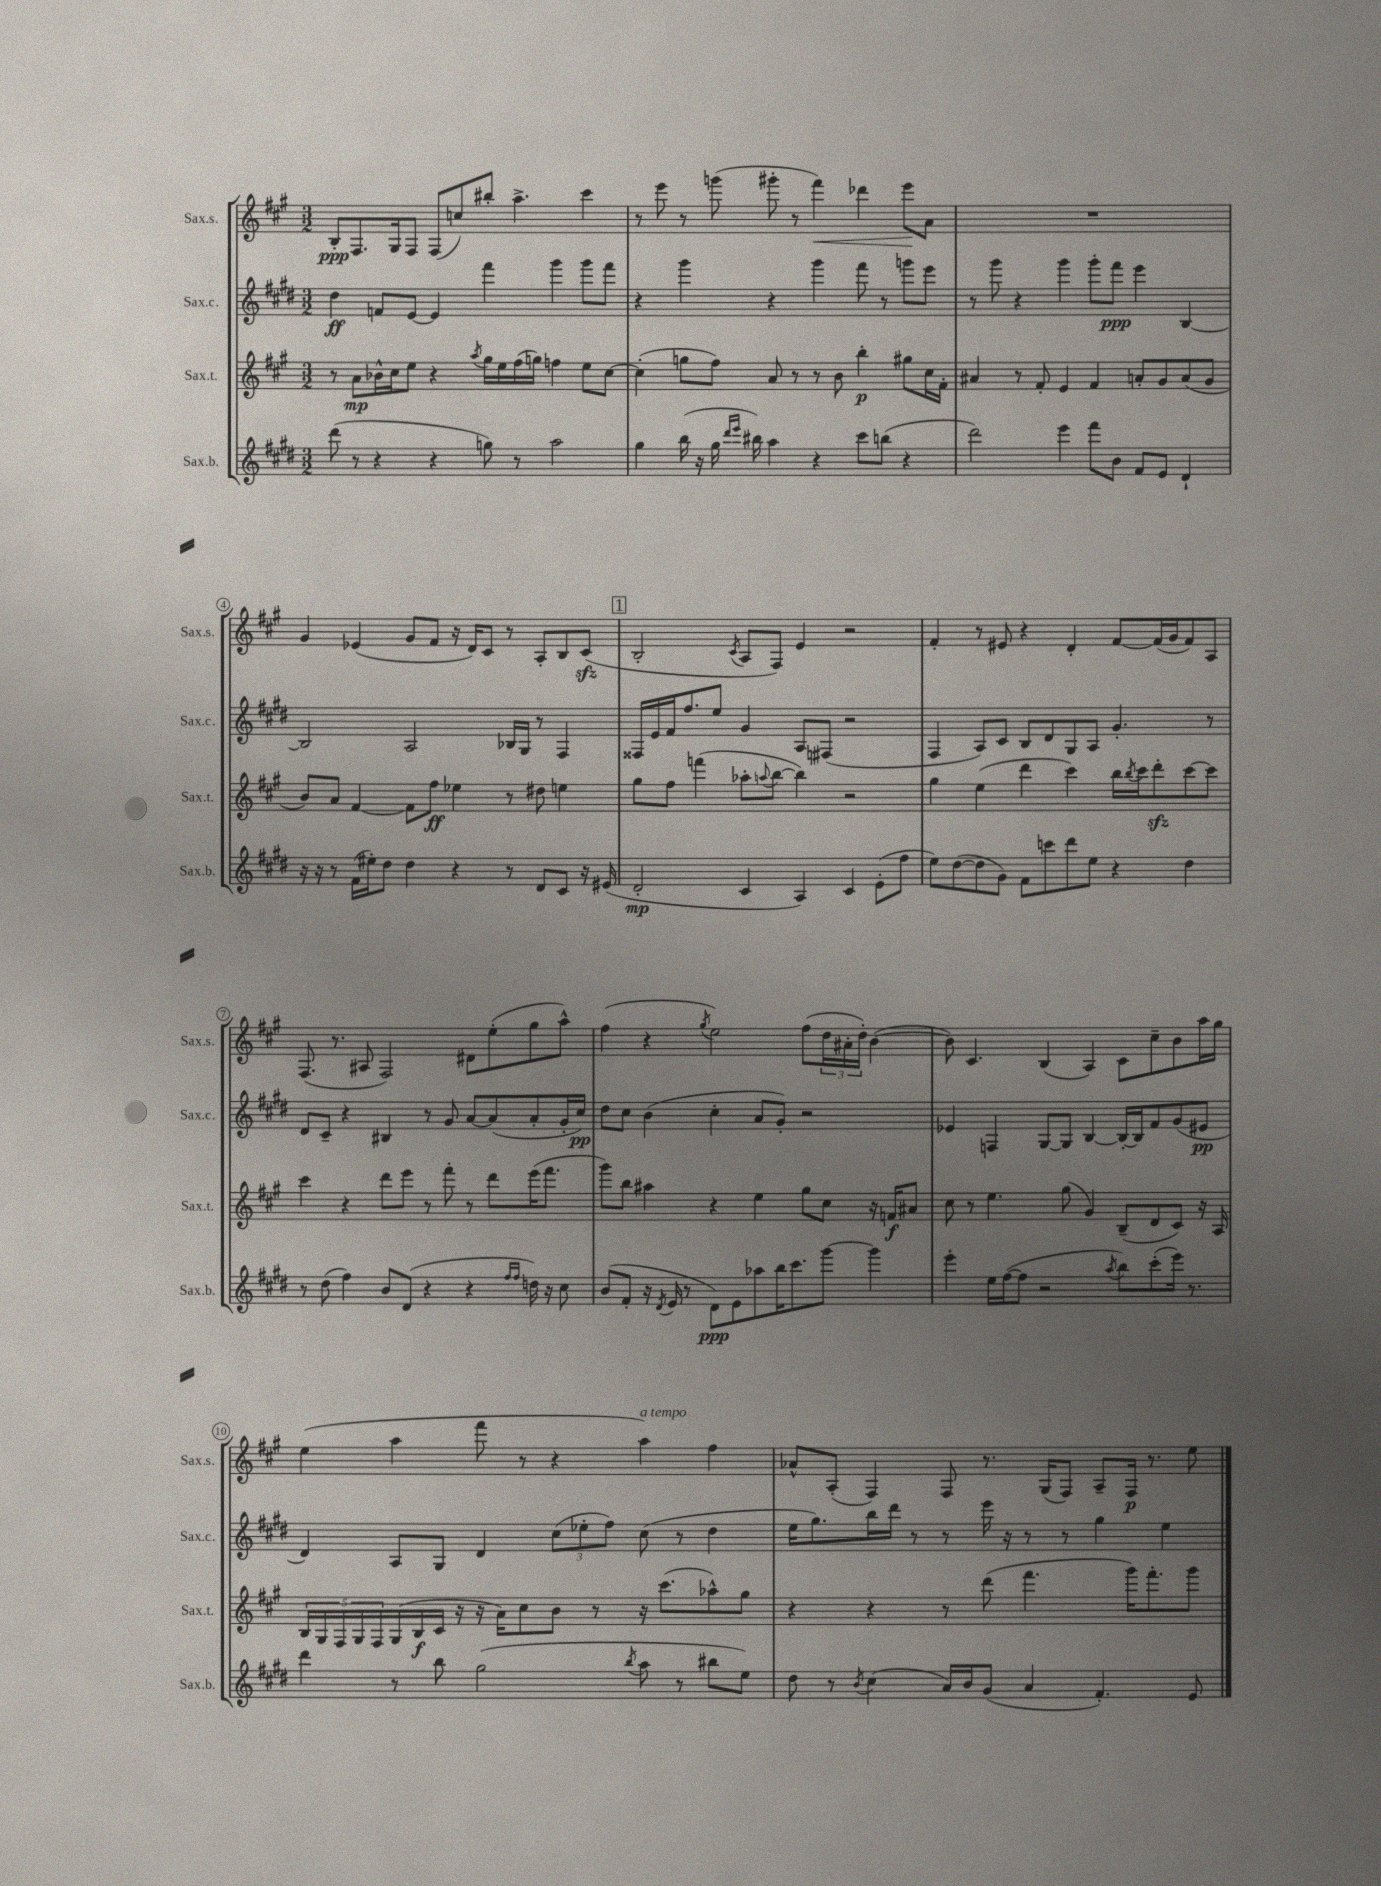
<<
\new StaffGroup <<
\new Staff = "s0" \with { instrumentName = "Sax.s." shortInstrumentName = "Sax.s." } {
    \clef treble \key a \major \numericTimeSignature \time 3/2
    b8-.\ppp fis8. gis16 fis8 fis8( c''8) bis''8-. a''4.-> cis'''4 |
    r8 e'''8 r8 g'''8( gis'''8-. r8 fis'''4\<) des'''4 e'''8\! a'8 |
    R1. |
    gis'4 ees'4( gis'8 fis'8 r16 d'16) cis'8 r8 a8-. b8 cis'8\sfz( |
    \mark \markup { \box "1" } b2-. \acciaccatura { cis'8 } a8 fis8) e'4 r2 |
    fis'4-. r8 eis'8 r4 d'4-. fis'8~ fis'16( gis'16 fis'8) a8 |
    fis8.( r8. ais8 fis2) dis'8 e''8-.( gis''8 a''8-^) |
    fis''4( r4 \acciaccatura { gis''8 } e''2) fis''8( \tuplet 3/2 { d''16 ais'16-. d''16-.) } b'4~( |
    b'8) cis'4. b4( a4) cis'8 cis''8-- b'8 a''16 gis''16 |
    e''4( a''4 fis'''8 r8 r4 a''4^\markup { \italic "a tempo" }) fis''4 |
    aes'8-^ a8-.( fis4) fis8 r8. gis16( fis8) a8-- fis16\p r8. e''8 \bar "|." |
}
\new Staff = "s1" \with { instrumentName = "Sax.c." shortInstrumentName = "Sax.c." } {
    \clef treble \key e \major \numericTimeSignature \time 3/2
    dis''4\ff f'8 e'8~ e'4 fis'''4 gis'''4 gis'''8 fis'''8 |
    r4 gis'''4 r4 gis'''4 fis'''8 r8 g'''8 e'''8 |
    r8 gis'''8 r4 gis'''4 gis'''8-. fis'''8\ppp e'''4 b4~ |
    b2 a2 bes16 gis16 r8 fis4 |
    \mark \markup { \box "1" } fisis16 e'16 fis'16 fis''8. e''8 gis'4 a8 fis8( r2 |
    fis4 a8) cis'8 b8 dis'8 gis8 a8 gis'4.-. r8 |
    dis'8 cis'8-- r4 bis4 r8 gis'8 a'8~ a'8( a'8-. gis'16-. cis''16\pp) |
    dis''8 cis''8 b'4( cis''4-. a'8 gis'8-.) r2 |
    ees'4 f4 gis8~ gis8 b4~ b16~-. b16 fis'8 gis'8( eis'8\pp |
    dis'4) a8 gis8 dis'4 \tuplet 3/2 { cis''8( ees''8-. fis''8) } cis''8( r8 dis''4 |
    e''16 gis''8.) b''16 dis'''16 r8 r8 e'''16 r16 r8 r8 gis''4 e''4 \bar "|." |
}
\new Staff = "s2" \with { instrumentName = "Sax.t." shortInstrumentName = "Sax.t." } {
    \clef treble \key a \major \numericTimeSignature \time 3/2
    r8 a'8\mp bes'16-^ cis''16 e''8 r4 \acciaccatura { a''8 } gis''16 e''16 fis''16( g''16) f''4 e''8 cis''8~ |
    cis''4-.( g''8 fis''8) a'8 r8 r8 b'8 b''4-.\p gis''8 cis''16 fis'16-. |
    ais'4 r8 fis'8-. e'4 fis'4 a'8-. gis'8 a'8( gis'8 |
    b'8) a'8 fis'4~ fis'8 fis''8\ff ees''4 r8 dis''8 e''4 |
    \mark \markup { \box "1" } gis''8 fis''8 f'''4( aes''8-. \appoggiatura { a''8 } b''8~ b''4) r2 |
    gis''4 e''4( d'''4 cis'''4) b''16 \acciaccatura { b''8 } cis'''16 d'''8-.\sfz cis'''8~ cis'''8 |
    cis'''4 r4 d'''8 e'''8 r8 fis'''8-. r8 d'''8 e'''16( fis'''8. |
    gis'''8) b''8 ais''4 r4 e''4 gis''8 cis''8 r16 f'16\f ais'8 |
    cis''8 r8 e''4. gis''8( gis'4) b8--( d'8 cis'8) r16 a16 |
    \tuplet 5/4 { b16 gis16 fis16 gis16 fis16 } gis16( b16\f cis'16 r16 r16 a'16) cis''8 b'8 r8 r16 cis'''8.( aes''8-^) gis''8 |
    r4 r4 r8 d'''8( fis'''4. gis'''16) fis'''8.-. gis'''8 \bar "|." |
}
\new Staff = "s3" \with { instrumentName = "Sax.b." shortInstrumentName = "Sax.b." } {
    \clef treble \key e \major \numericTimeSignature \time 3/2
    dis'''8( r8 r4 r4 g''8) r8 a''2 |
    gis''4 b''16( r16 gis''16 \grace { dis'''16 e'''16 } bis''16) a''4 r4 cis'''8 b''8( r4 |
    dis'''2) e'''4 fis'''8 b'8 fis'8 e'8 dis'4-! |
    r16 r16 r8 fis'16( eis''16-.) dis''8 dis''4 r4 r8 dis'8 cis'8 r16 eis'16( |
    \mark \markup { \box "1" } dis'2-.\mp cis'4 a4) cis'4 e'8-.( fis''8 |
    e''8) dis''8~( dis''8 gis'8) fis'8 c'''8 dis'''8 e''8 r4 dis''4 |
    r8 dis''8( fis''4) b'8 dis'8( r4 r4 \grace { fis''16 fis''16 } d''16) r16 cis''8 |
    b'8( fis'8-. r16 \acciaccatura { dis'8 } e'16 r8 dis'8\ppp) e'8 aes''8 b''16 cis'''8. gis'''8~ gis'''4 |
    e'''4-. e''16 fis''16~( fis''8 r2 \acciaccatura { a''8 } b''8) cis'''8-.( e'''16) r8. |
    dis'''4 r8 b''8 gis''2( \acciaccatura { b''8 } a''8 r8 bis''8 e''8) |
    dis''8 r8 \acciaccatura { b'8 } cis''4( a'16) b'16 gis'8( a'4 fis'4.-.) e'8 \bar "|." |
}
>>
>>
\layout { \context { \Score \override BarNumber.stencil = #(make-stencil-circler 0.1 0.3 ly:text-interface::print) } }
